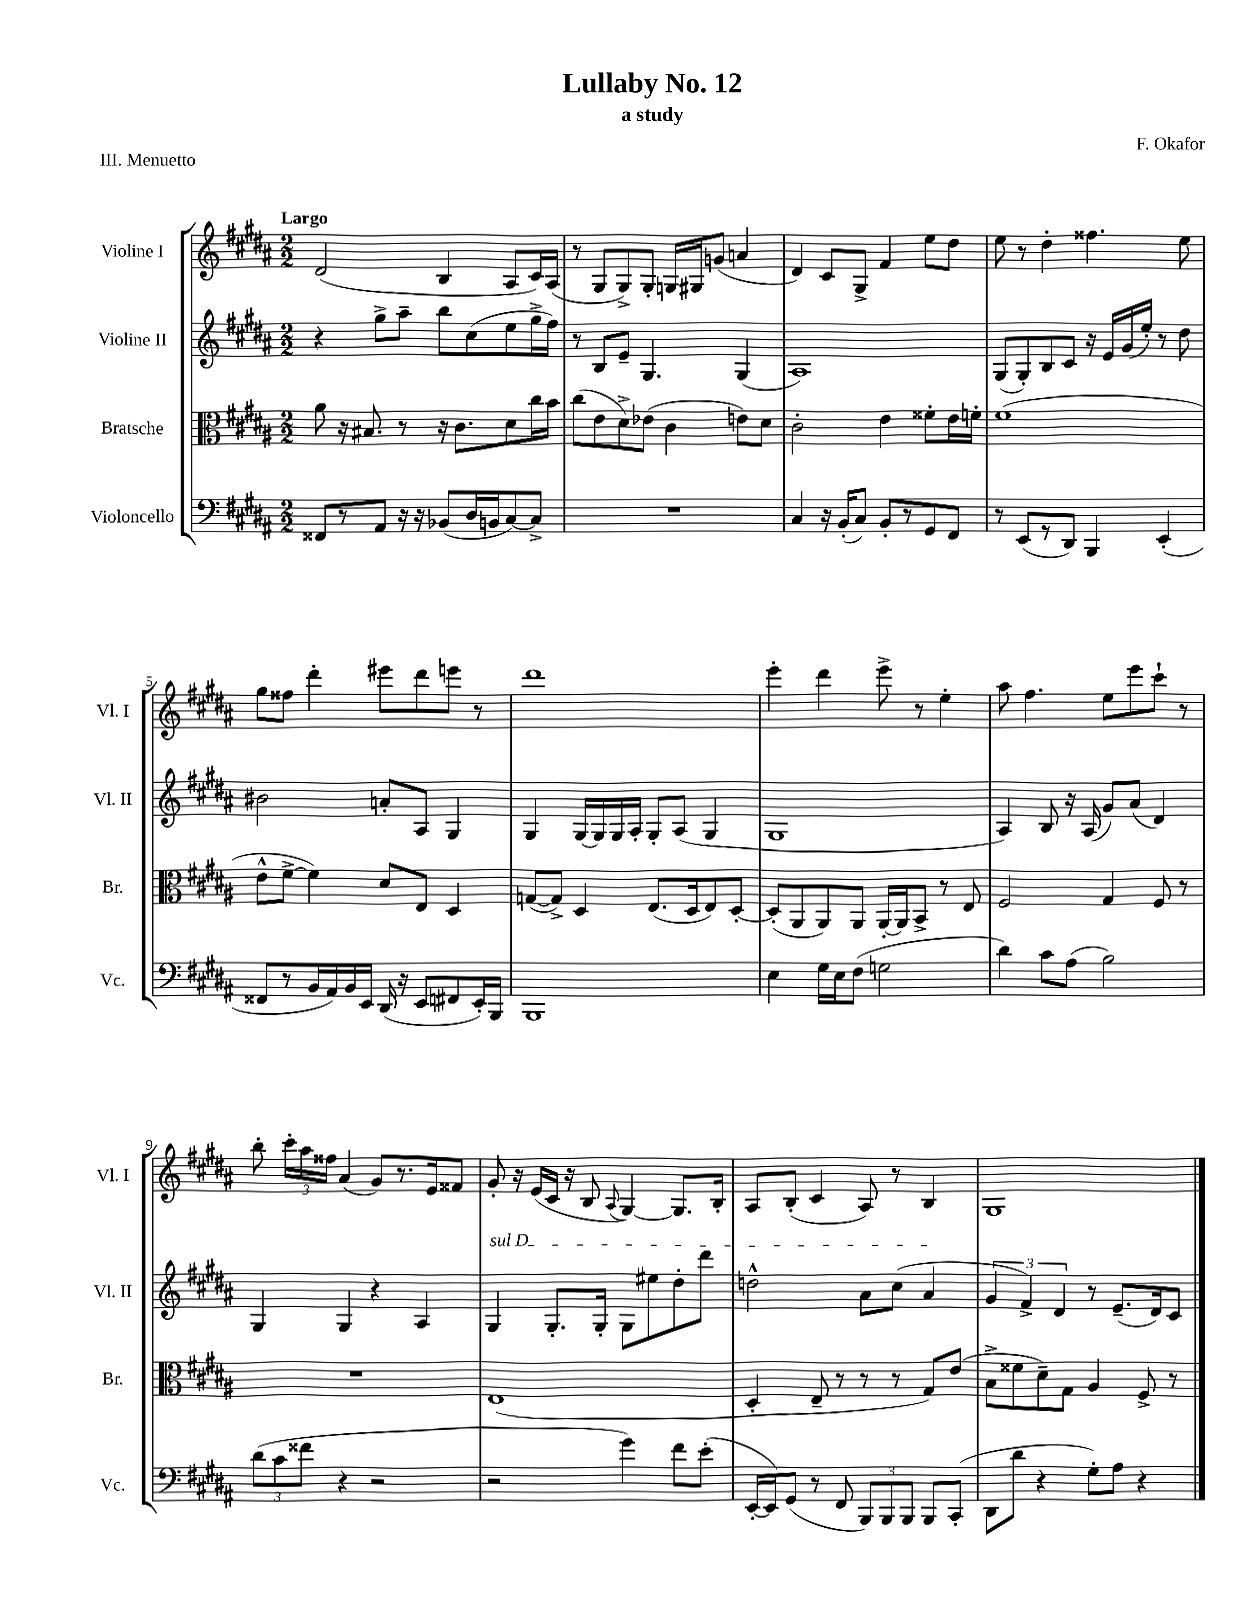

**kern	**kern	**kern	**kern
*staff4	*staff3	*staff2	*staff1
*clefF4	*clefC3	*clefG2	*clefG2
*k[f#c#g#d#a#]	*k[f#c#g#d#a#]	*k[f#c#g#d#a#]	*k[f#c#g#d#a#]
*M2/2	*M2/2	*M2/2	*M2/2
8FF##	8a#	4r	(2d#
8r	16r	.	.
.	8.B#	.	.
8AA#	.	8gg#^	.
16r	8r	8aa#~	.
16r	.	.	.
(8BB-	16r	8bb	4B
.	8.c#	.	.
16D#	.	(8cc#	.
16BB	.	.	.
[8C#)	8d#	8ee	8A#
8C#^]	16cc#	16gg#^	16c#)
.	16b	16ff#)	(16A#
=	=	=	=
1r	(8cc#	8r	8r
.	8e	8B	8G#
.	8d#^)	8e~	8G#^)
.	(8e-	4.G#	8G#'
.	4c#	.	16G
.	.	.	16G#
.	.	.	(8g
.	8e)	(4G#	4a
.	8d#	.	.
=	=	=	=
4C#	2c#'	1A#)	4d#)
16r	.	.	8c#
(16BB'	.	.	.
8C#)	.	.	8G#^
8BB'	4e	.	4f#
8r	.	.	.
8GG#	8f##'	.	8ee
8FF#	16e	.	8dd#
.	16f'	.	.
=	=	=	=
8r	(1f#	(8G#	8ee
(8EE	.	8G#')	8r
8r	.	8B	4dd#'
8DD#)	.	8c#	.
4BBB	.	16r	4.ff##
.	.	16e	.
.	.	(16g#	.
.	.	16ee')	.
(4EE'	.	8r	.
.	.	8dd#	8ee
=	=	=	=
8FF##	8e^^	2b#	8gg#
8r	[8f#^	.	8ff##
16BB	4f#])	.	4ddd#'
16AA#)	.	.	.
16BB	.	.	.
16EE	.	.	.
(16DD#	8d#	8a'	8eee#
16r	.	.	.
8EE	8E	8A#	8ddd#
8FF#	4D#	4G#	8eee
16EE')	.	.	8r
16BBB	.	.	.
=	=	=	=
1BBB	([8G	4G#	1ddd#
.	8G^])	.	.
.	4D#	[16G#	.
.	.	16G#]	.
.	.	16G#	.
.	.	16A#'	.
.	(8.E	8G#'	.
.	.	(8A#	.
.	16D#	.	.
.	8E)	4G#	.
.	[8D#'	.	.
=	=	=	=
4E	(8D#']	1G#	4eee'
.	8AA#	.	.
16G#	8AA#)	.	4ddd#
16E	.	.	.
(8F#	8AA#	.	.
2G	[16AA#'	.	8eee^
.	16AA#]	.	.
.	8BB^	.	8r
.	8r	.	4ee'
.	8E	.	.
=	=	=	=
4d#)	2F#	4A#)	8aa#
.	.	.	4.ff#
8c#	.	8B	.
(8A#	.	16r	.
.	.	(16A#	.
2B)	4G#	8g#)	8ee
.	.	(8a#	8eee
.	8F#	4d#)	8ccc#`
.	8r	.	8r
=	=	=	=
(12d#	1r	4G#	8bb'
12c#	.	.	.
.	.	.	24ccc#'
12f##	.	.	24aa#
.	.	.	24ff##
4r	.	4G#	(4a#
2r	.	4r	8g#)
.	.	.	8.r
.	.	4A#	.
.	.	.	16e
.	.	.	8f##
=	=	=	=
2r	(1E	4G#	8g#'
.	.	.	16r
.	.	.	(16e
.	.	8.G#'	16c#
.	.	.	16r
.	.	.	8B
.	.	16G#'	.
.	.	.	8qqA#
4g#)	.	8G#	[4G#)
.	.	8ee#	.
8f#	.	8dd#'	8.G#]
(8e'	.	8ddd#	.
.	.	.	16B'
=	=	=	=
[16EE'	4D#'	2dd^^	8A#
16EE])	.	.	.
(8GG#	.	.	(8B'
8r	8E~	.	4c#
8FF#	8r	.	.
12BBB)	8r	8a#	8A#)
12BBB	.	.	.
.	8r	(8cc#	8r
12BBB	.	.	.
8BBB	8G#)	4a#	4B
(8CC#'	(8e	.	.
=	=	=	=
8DD#	8B^	6g#	1G#
8d#	8f##	.	.
.	.	6f#^)	.
4r	8d#~)	.	.
.	.	6d#	.
.	8G#	.	.
8G#')	4A#	8r	.
8A#	.	(8.e~	.
4r	8F#^	.	.
.	.	16d#)	.
.	8r	8c#	.
==	==	==	==
*-	*-	*-	*-
